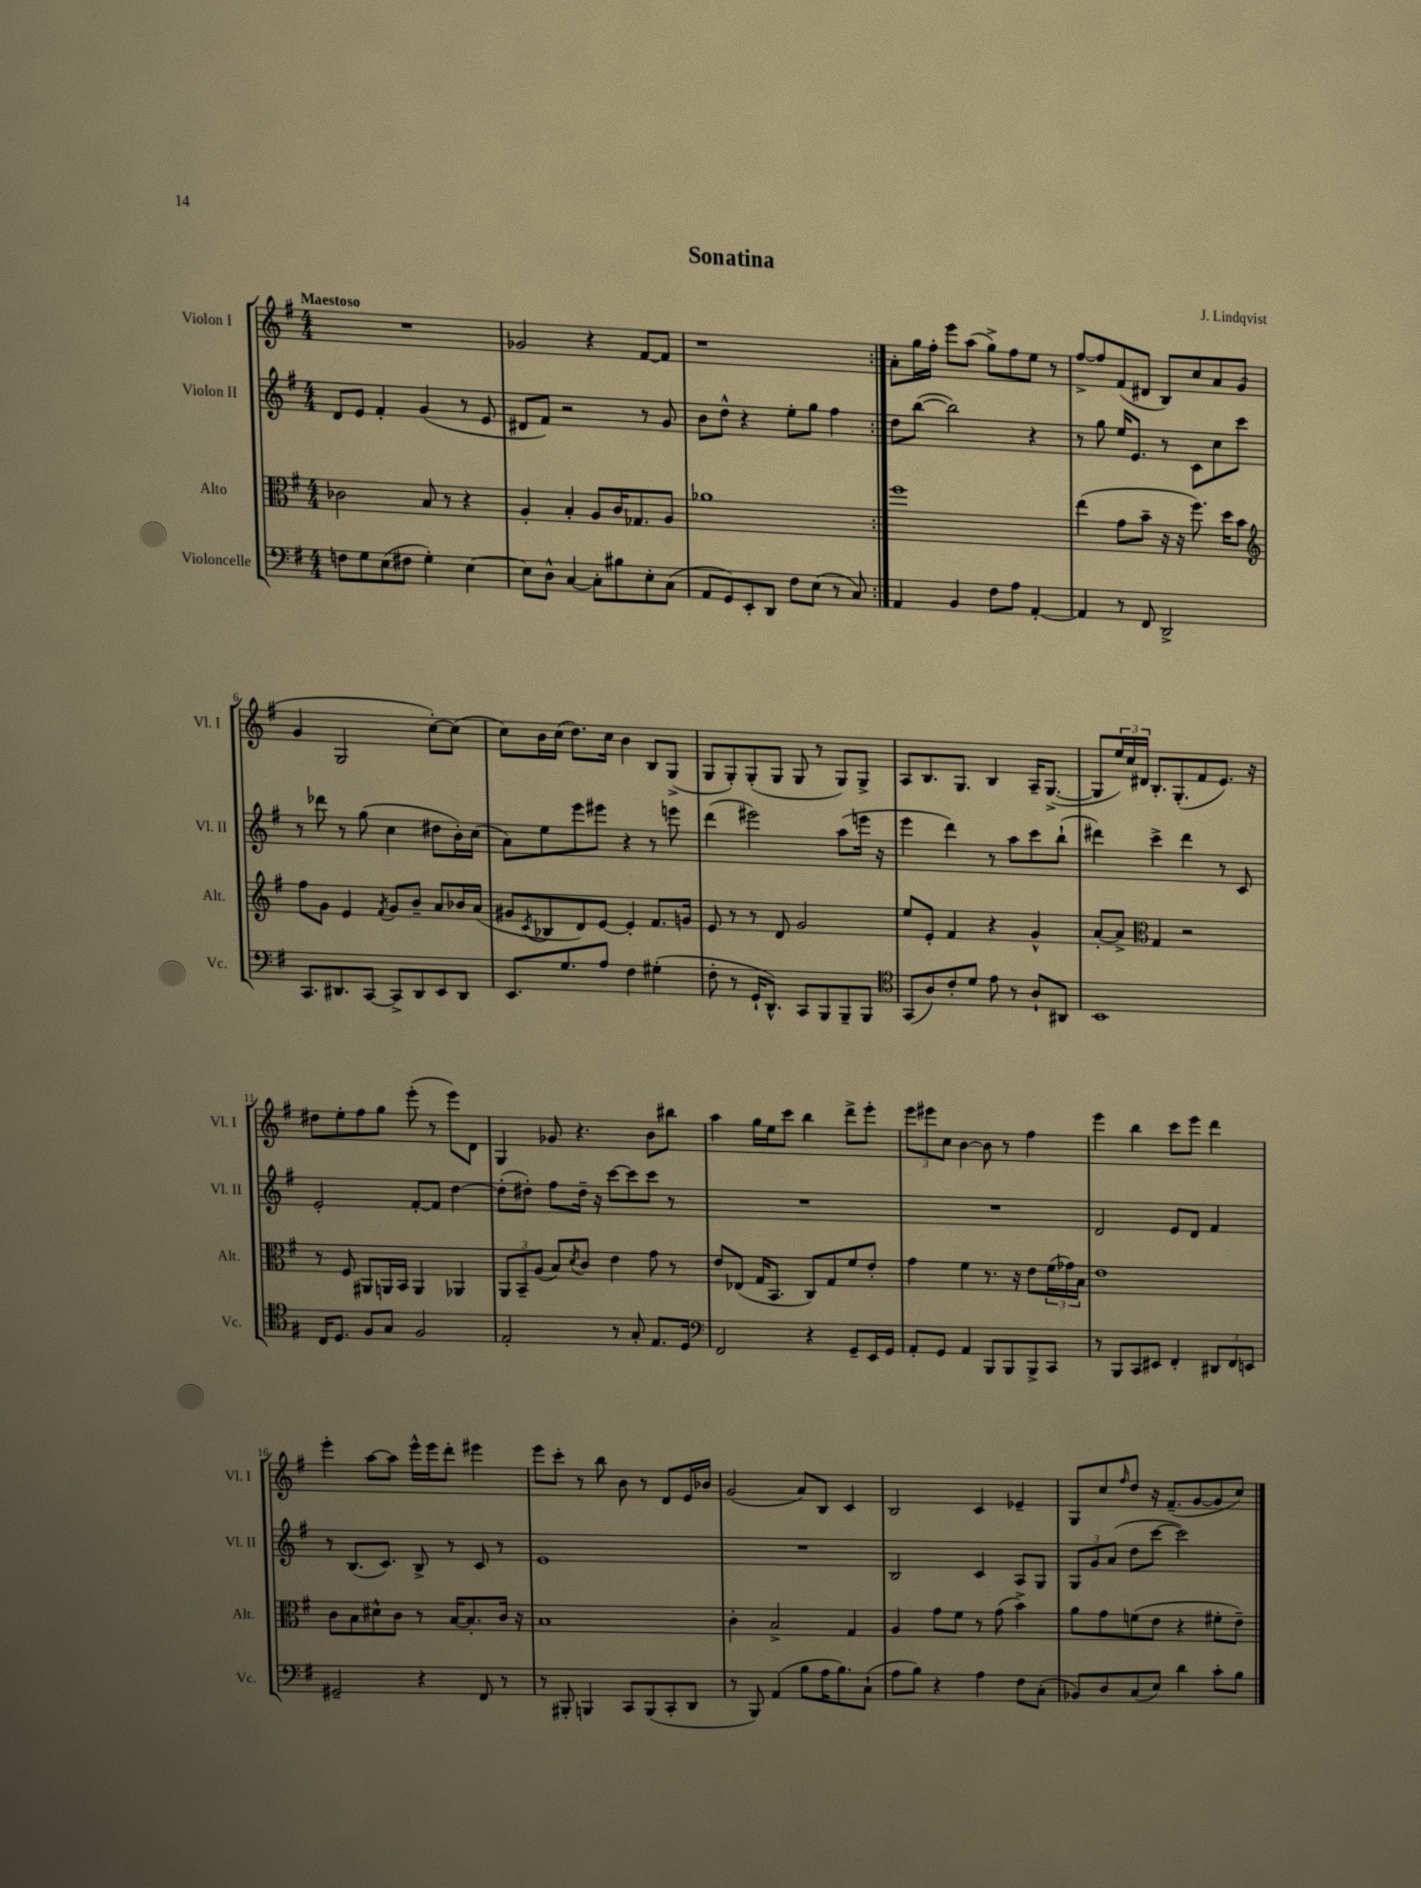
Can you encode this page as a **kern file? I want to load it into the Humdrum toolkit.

**kern	**kern	**kern	**kern
*part4	*part3	*part2	*part1
*staff4	*staff3	*staff2	*staff1
*I"Violoncelle	*I"Alto	*I"Violon II	*I"Violon I
*I'Vc.	*I'Alt.	*I'Vl. II	*I'Vl. I
*clefF4	*clefC3	*clefG2	*clefG2
*k[f#]	*k[f#]	*k[f#]	*k[f#]
*M4/4	*M4/4	*M4/4	*M4/4
=1	=1	=1	=1
!	!	!	!LO:TX:a:B:t=Maestoso
8Fn\L	2c-X\	8d/L	1r
8G\	.	8e/J	.
(8E\	.	4f#'/	.
8F#X\J	.	.	.
4G'\)	8B/	(4g/	.
.	8r	.	.
[4E\	4r	8r	.
.	.	8e/	.
=2	=2	=2	=2
8E\L]	4A'/	8d#X/L	2g-X/
8D^^\J	.	8f#/J)	.
[4C/	4B'/	2r	.
8C'\L]	8A/L	.	4r
8B#X\	16c/K	.	.
.	8.G-X/	.	.
8E'\	.	8r	[8f#/L
(8C\J	8A/J	8g/	8f#/J]
=3	=3	=3	=3
8AA/L	1a-X	8b\L	1r
8GG/)	.	8dd^^\J	.
8EE'/	.	4r	.
8DD/J	.	.	.
8F#\L	.	8ee'\L	.
(8E\J	.	8gg\J	.
8r	.	4ff#\	.
8C/)	.	.	.
=4:|!	=4:|!	=4:|!	=4:|!
4AA/	1ff#	8dd\L	8a'\L
.	.	([8bb\J	16gg\L
.	.	.	16ff#'\JJ
4BB/	.	2bb\])	8eee\L
.	.	.	(8aa\J
8F#\L	.	.	8gg^\L)
8A\J	.	.	8ff#\
[4AA'/	.	4r	8ee\J
.	.	.	8r
=5	=5	=5	=5
4AA/]	(4ee\	8r	[8ff#^/L
.	.	8gg\	8ff#/]
8r	8g\L	16ee/KL	(8f#/
.	.	8.e/J	.
8FF#/	8b~\J	.	8d#X/J
2DD^/	16r	8r	8B/L)
.	16r	.	.
.	8.ff#\)	8c\L	8cc/
.	.	8cc\	8a/
.	16dd\KL	.	.
.	8b\J	8ccc\J	(8g/J
!!LO:LB:g=z
=6	=6	=6	=6
*	*clefG2	*	*
8.CC/L	8ff#\L	8r	4g/
.	8g\J	8ddd-X\	.
8.DD#X/	.	.	.
.	4e/	8r	2G/
[8CC/J	.	(8gg\	.
.	8qf#/	.	.
8CC^/L]	8g/L	4cc\	.
8DD#/	8b~/J	.	.
8EE/	8a/L	8dd#X\L	[8cc'\L)
8DD#/J	16b-X/L	16b'\L)	(8cc\J]
.	(16a/JJ	(16cc\JJ	.
=7	=7	=7	=7
8.EE/L	8g#X/L	8a\L)	8cc\L)
.	8qc/	.	.
.	8B-X/	8ee\	16b\L
8.G/	.	.	(16cc\JJ
.	8d/)	8eee\	8.dd\L)
8A/J	[8e/J	8eee#X\J	.
.	.	.	16cc\Jk
4F#\	4e'/]	4r	4b\
(4G#X'\	8.f#/L	8r	8B/L
.	.	8eeen\	(8G^/J
.	16gn/Jk	.	.
=8	=8	=8	=8
8F#'\	8e/	(4ddd\	8G/L
8r	8r	.	8G'/)
16GG`/KL	8r	2eee#X\)	(8G'/
8.DD^^/J)	.	.	.
.	8d/	.	8G/J
8CC/L	2g/	.	8G/
8BBB/	.	.	8r
8BBB~/	.	(8aa\L	8G/L)
8BBB/J	.	16eeen\Jk	8G^/J
.	.	16r	.
=9	=9	=9	=9
*clefC4	*	*	*
(8GG/L	8ee/L	4eee\	8A/L
8A/)	8e'/J	.	8.B/
8c'/	4f#/	4ddd\)	.
.	.	.	8.G/J
8d/J	.	.	.
8e\	4r	8r	4B/
8r	.	8aa\L	.
8A`/L	4g^^/	8ccc\	16A~/KL
.	.	.	([8.G^/J
8AA#X/J	.	(8bb`\J	.
=10	=10	=10	=10
1BB	[8a'/L	4ddd#X\)	8G/L]
.	8a^/J]	.	24ee/L)
.	.	.	24cc/
.	.	.	24d#X/JJ
*	*clefC3	*	*
.	4G/	4ccc^\	8.B'/L
.	.	.	(8.G'/
.	2r	4ddd#\	.
.	.	.	8f#/
.	.	8r	8.e/J)
.	.	8c/	.
.	.	.	16r
!!LO:LB:g=z
=11	=11	=11	=11
16C/KL	8r	2e'/	8dd#X\L
8.D/J	.	.	.
.	8F#/	.	8ee'\
8F#/L	8AA#X/L	.	8ff#\
8G/J	16AAn/L	.	8gg\J
.	16BB/JJ	.	.
2F#/	4AA/	[8f#'/L	(8eee'\
.	.	8f#/J]	8r
.	4AA-X/	[4dd\	8eee\L)
.	.	.	8d\J
=12	=12	=12	=12
2E'/	12AA/L	(8dd'\L]	4G/
.	12BB~/	.	.
.	.	8dd#X'\J)	.
.	(12A/J	.	.
.	8B/L)	8ff#\L	8g-X/
.	8qd/	.	.
.	8c/J	16dd#~\Jk	4.r
.	.	16r	.
8r	4e\	[8ccc\L	.
8G'/	.	8ccc\]	.
8.E/L	8g\	8ccc\J	8b\L
.	8r	8r	8bb#X\J
16D/Jk	.	.	.
=13	=13	=13	=13
*clefF4	*	*	*
2FF#/	8e/L	1r	4aa\
.	(8E-X/J	.	.
.	16G/KL	.	16gg\LL
.	8.BB/J	.	16ee\J
.	.	.	8ccc\J
4r	8C/L)	.	4bb\
.	8G/	.	.
8GG~/L	8f#/	.	8ddd^\L
16EE/L	8e'/J	.	8eee'\J
16GG/JJ	.	.	.
=14	=14	=14	=14
8AA'/L	4g\	1r	12eee\L
.	.	.	12eee#X\
8GG/J	.	.	.
.	.	.	12cc\J
4AA/	4f#\	.	[4b\
8BBB/L	8.r	.	8b\]
8BBB/	.	.	8r
.	16r	.	.
8BBB^/	8e\L	.	4ff#\
8CC/J	(24f#\L	.	.
.	24g-X\)	.	.
.	24B\JJ	.	.
=15	=15	=15	=15
8r	1e	2d/	4eee\
8BBB/L	.	.	.
8CC/	.	.	4bb\
8EE#X/J	.	.	.
4FF#'/	.	8e/L	8ccc\L
.	.	8d/J	8eee\J
12DD#X/L	.	4f#/	4ddd\
12FF#/	.	.	.
12EEn/J	.	.	.
!!LO:LB:g=z
=16	=16	=16	=16
2GG#X~/	8c\L	8r	4eee'\
.	8B\	(8.B/L	.
.	8d#X^^\	.	[8aa\L
.	.	8.c/J)	.
.	8c\J	.	8aa\J]
4r	8r	8B^/	16eee^^\LL
.	.	.	16eee\J
.	[16B/KL	8r	8ddd'\J
.	8.B'/]	.	.
8FF#/	.	8c/	4eee#X\
8r	16c/Jk	8r	.
.	16r	.	.
=17	=17	=17	=17
8r	1B	1e	8eee\L
8BBB#X'/	.	.	8ccc'\J
4BBBn/	.	.	8r
.	.	.	8bb\
8CC/L	.	.	8b\
(8BBB/	.	.	8r
8CC'/	.	.	8d/L
8DD/J	.	.	16e/L
.	.	.	16b-X/JJ
=18	=18	=18	=18
8r	4c'\	1r	(2g/
8BBB/)	.	.	.
(4AA/	2B^/	.	.
8B\L	.	.	8a/L)
16A\K	.	.	8B/J
8.B\)	.	.	.
.	4G/	.	4c/
(8C`\J	.	.	.
=19	=19	=19	=19
8A\L	4A/	2B/	2B/
8B\J)	.	.	.
4r	8g\L	.	.
.	8f#\J	.	.
4A\	8r	4c/	4c/
.	(8g\	.	.
8F#\L	4b^\)	8A/L	4e-X~/
(8C'\J	.	8G/J	.
=20	=20	=20	=20
8BB-X/L)	8a\L	12G/L	8G/L
.	.	12g/	.
8D/	8g\	.	8cc/
.	.	(12a/J	.
.	.	.	16qqff#/
(8C/	(8fn\	8dd\L	8dd/J
8E/J)	8e\J	[8ccc\J	16r
.	.	.	(8.f#~/L
4d\	4r	2ccc\])	.
.	.	.	[8g/
8c'\L	8f#X'\L	.	8g/]
8B\J	8e~\J)	.	8cc/J)
==	==	==	==
*-	*-	*-	*-
